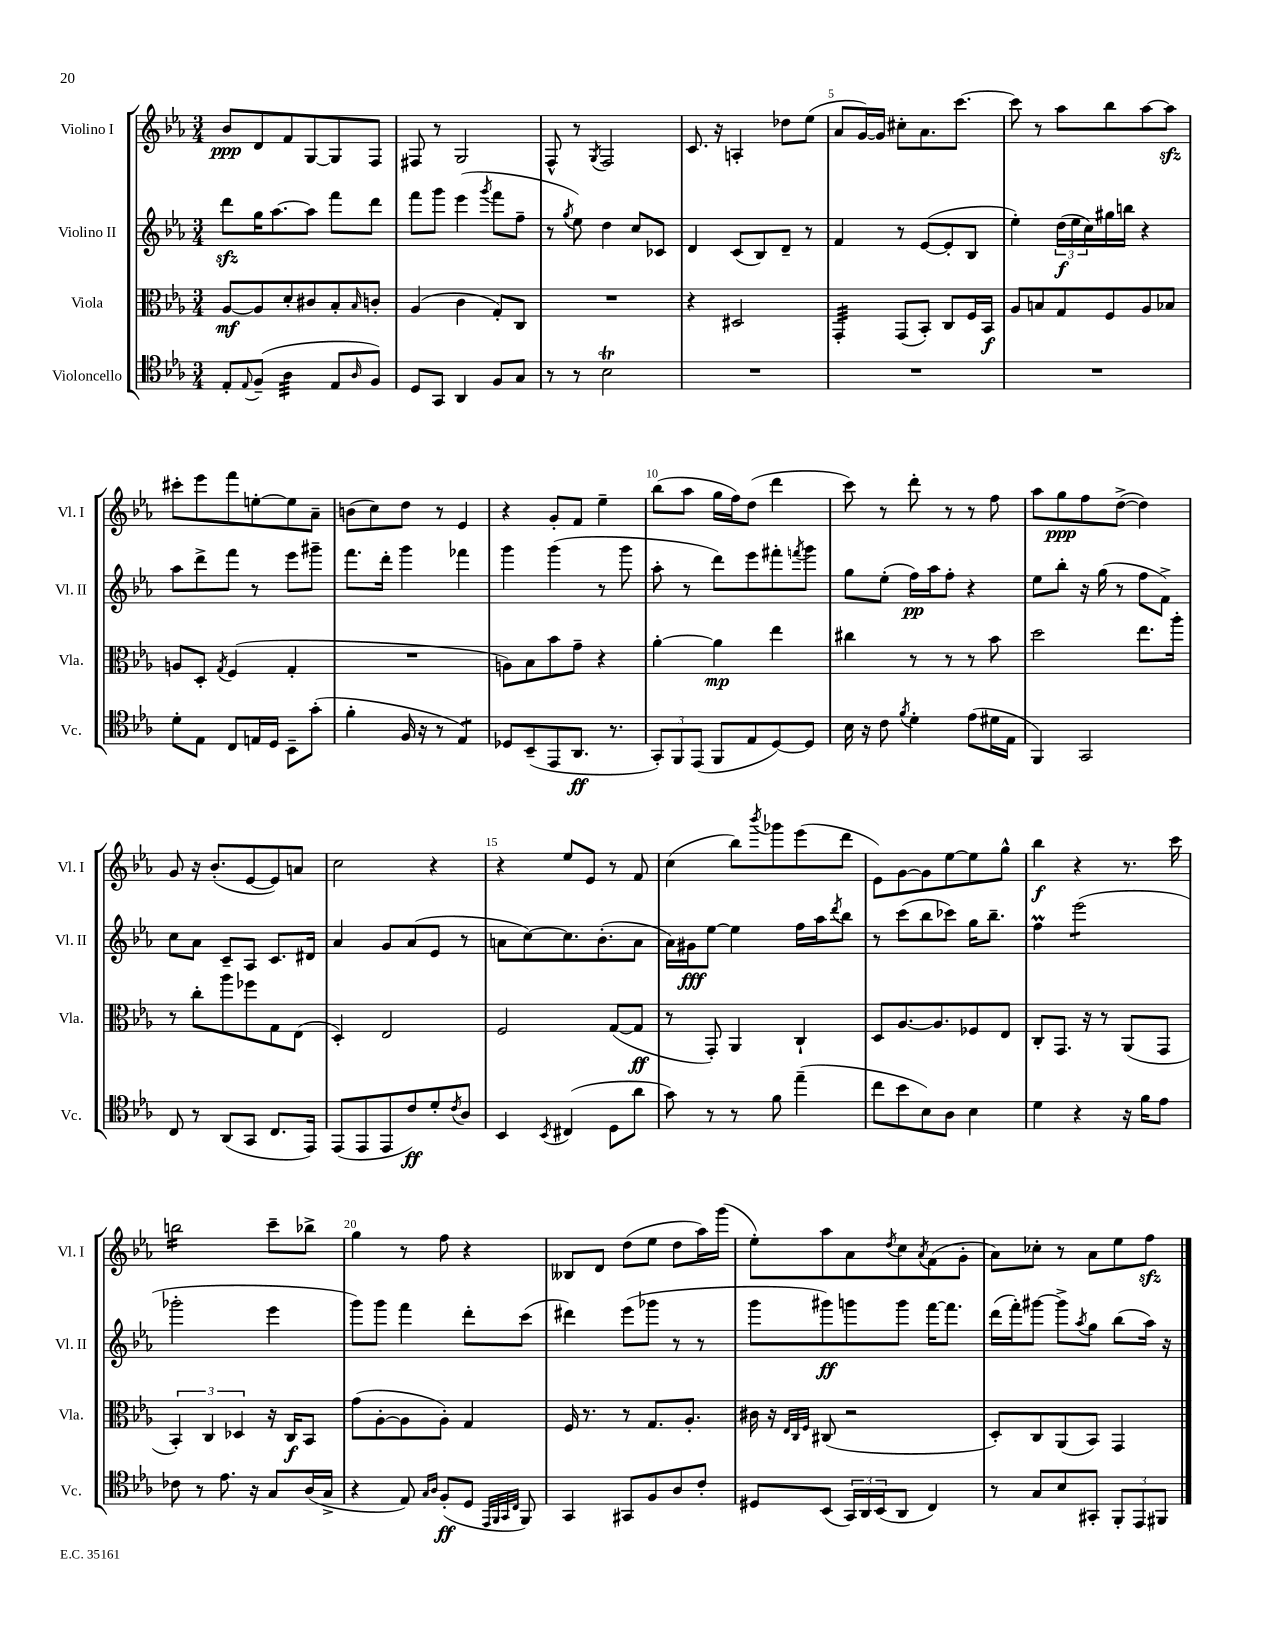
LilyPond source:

<<
\new StaffGroup <<
\new Staff = "s0" \with { instrumentName = "Violino I" shortInstrumentName = "Vl. I" } {
    \clef treble \key ees \major \numericTimeSignature \time 3/4
    bes'8\ppp d'8 f'8 g8~ g8 f8 |
    fis8 r8 g2 |
    f8-^ r8 \acciaccatura { g8 } f2 |
    c'8. r16 a4-. des''8 ees''8( |
    aes'8 g'16~) g'16 cis''8-. aes'8. c'''8.~ |
    c'''8 r8 aes''8 bes''8 aes''8~ aes''8\sfz |
    cis'''8-. ees'''8 f'''8 e''8~-. e''8 aes'8-- |
    b'8( c''8) d''8 r8 ees'4 |
    r4 g'8-. f'8 ees''4-- |
    bes''8( aes''8 g''16 f''16) d''8( d'''4 |
    c'''8) r8 d'''8-. r8 r8 f''8 |
    aes''8 g''8\ppp f''8 d''8~->( d''4) |
    g'8 r16 bes'8.-.( ees'8~ ees'8) a'8 |
    c''2 r4 |
    r4 ees''8 ees'8 r8 f'8 |
    c''4( bes''8) \acciaccatura { bes'''8 } ges'''8 ees'''8( d'''8 |
    ees'8) g'8~ g'8 ees''8~ ees''8 g''8-^ |
    bes''4\f r4 r8. c'''16 |
    b''2:16 c'''8-- bes''8-> |
    g''4 r8 f''8 r4 |
    beses8 d'8 d''8( ees''8 d''8 aes''16) g'''16( |
    ees''8-.) aes''8 aes'8 \acciaccatura { d''8 } c''8 \acciaccatura { aes'8 } f'8( g'8-. |
    aes'8) ces''8-. r8 aes'8 ees''8 f''8\sfz \bar "|." |
}
\new Staff = "s1" \with { instrumentName = "Violino II" shortInstrumentName = "Vl. II" } {
    \clef treble \key ees \major \numericTimeSignature \time 3/4
    d'''8\sfz g''16 aes''8.~ aes''8 f'''8 d'''8 |
    f'''8 g'''8 ees'''4( \acciaccatura { g'''8 } f'''8 f''8-- |
    r8 \acciaccatura { g''8 } ees''8) d''4 c''8 ces'8 |
    d'4 c'8( bes8) d'8-- r8 |
    f'4 r8 ees'8~( ees'8-. bes8 |
    ees''4-.) \tuplet 3/2 { d''16\f( ees''16 c''16) } gis''16 b''16 r4 |
    aes''8 d'''8-> f'''8 r8 ees'''8 gis'''8-- |
    f'''8. d'''16-. g'''4 fes'''4 |
    g'''4 g'''4( r8 g'''8 |
    aes''8-. r8 d'''8) ees'''8 fis'''8-. \acciaccatura { f'''8 } g'''8 |
    g''8 ees''8-.( f''16\pp) aes''16 f''8-. r4 |
    ees''8 bes''8-. r16 g''16( r8 f''8 f'8->) |
    c''8 aes'8 c'8-- aes8 c'8. dis'16 |
    aes'4 g'8 aes'8( ees'8 r8 |
    a'8 c''8~) c''8. bes'8.-.( a'8 |
    aes'16) gis'16\fff ees''8~ ees''4 f''16 aes''16 \acciaccatura { d'''8 } bes''8 |
    r8 c'''8( bes''8 ces'''8) g''16 bes''8.-- |
    f''4\prall ees'''2:8( |
    ges'''2-. ees'''4 |
    g'''8) g'''8 f'''4 d'''8-. c'''8( |
    dis'''4) ees'''8( ges'''8 r8 r8 |
    g'''8 gis'''8\ff) g'''8 g'''8 f'''16~ f'''8. |
    d'''16( f'''16-.) gis'''8~ gis'''8-> \acciaccatura { aes''8 } g''8 bes''8( aes''16) r16 \bar "|." |
}
\new Staff = "s2" \with { instrumentName = "Viola" shortInstrumentName = "Vla." } {
    \clef alto \key ees \major \numericTimeSignature \time 3/4
    aes8~\mf aes8 d'8-. cis'8 bes8-. \grace { bes16 } c'8-. |
    aes4( c'4 g8-.) c8 |
    R2. |
    r4 dis2 |
    g,4:32-. g,8( bes,8-.) c8 f16 bes,16\f |
    aes8 b8 g8 f8 aes8 bes8 |
    a8 d8-. \acciaccatura { g8 } f4( g4-. |
    R2. |
    a8) bes8 bes'8 g'8-- r4 |
    aes'4~-. aes'4\mp ees''4 |
    cis''4 r8 r8 r8 bes'8 |
    d''2 ees''8. aes''16-. |
    r8 c''8-. aes''8 fes''8 g8 ees8( |
    d4-.) ees2 |
    f2 g8~( g8\ff |
    r8 g,8-.) aes,4 c4-! |
    d8 aes8.~ aes8. fes8 ees8 |
    c8-. g,8. r16 r8 aes,8( g,8 |
    \tuplet 3/2 { bes,4-.) c4 des4 } r16 c16\f bes,8 |
    g'8( aes8~-. aes8 aes8-.) g4 |
    f16 r8. r8 g8. aes8.-. |
    cis'16 r16 \grace { ees32 c32 f32 } cis8( r2 |
    d8-.) c8 aes,8( bes,8) g,4 \bar "|." |
}
\new Staff = "s3" \with { instrumentName = "Violoncello" shortInstrumentName = "Vc." } {
    \clef tenor \key ees \major \numericTimeSignature \time 3/4
    ees8-. \appoggiatura { ees8 } f8--( aes4:32 ees8 \grace { aes16 } f8) |
    d8 g,8 aes,4 f8 g8 |
    r8 r8 bes2\trill |
    R2. |
    R2. |
    R2. |
    d'8-. ees8 c8 e16 d16 bes,8-- g'8-.( |
    f'4-. f16 r16 r8 ees4:8) |
    des8 bes,8--( ees,8 aes,8.\ff r8. |
    \tuplet 3/2 { g,8-.) f,8 ees,8( } f,8 ees8 d8~) d8 |
    bes16 r16 c'8 \acciaccatura { f'8 } d'4-. ees'8( dis'16 ees16 |
    f,4) g,2 |
    c8 r8 aes,8( g,8 c8. ees,16) |
    ees,8( ees,8 ees,8 c'8\ff) d'8-. \acciaccatura { c'8 } aes8 |
    bes,4 \acciaccatura { bes,8 } cis4( d8 aes'8 |
    g'8) r8 r8 f'8 ees''4--( |
    c''8 bes'8 bes8) aes8 bes4 |
    d'4 r4 r16 f'16 ees'8 |
    ces'8 r8 ees'8. r16 g8 aes16( g16-> |
    r4 ees8) \grace { g16 aes16 } f8-.\ff( d8 \grace { ees,32 f,32 g,32 c32 } f,8) |
    g,4 gis,8 f8 aes8 c'8-. |
    dis8 bes,8( \tuplet 3/2 { g,16) aes,16 bes,16( } aes,8 c4) |
    r8 g8 bes8 gis,8-. \tuplet 3/2 { f,8-. ees,8 fis,8 } \bar "|." |
}
>>
>>
\layout { \context { \Score \override BarNumber.break-visibility = ##(#f #t #t) barNumberVisibility = #(every-nth-bar-number-visible 5) } }
